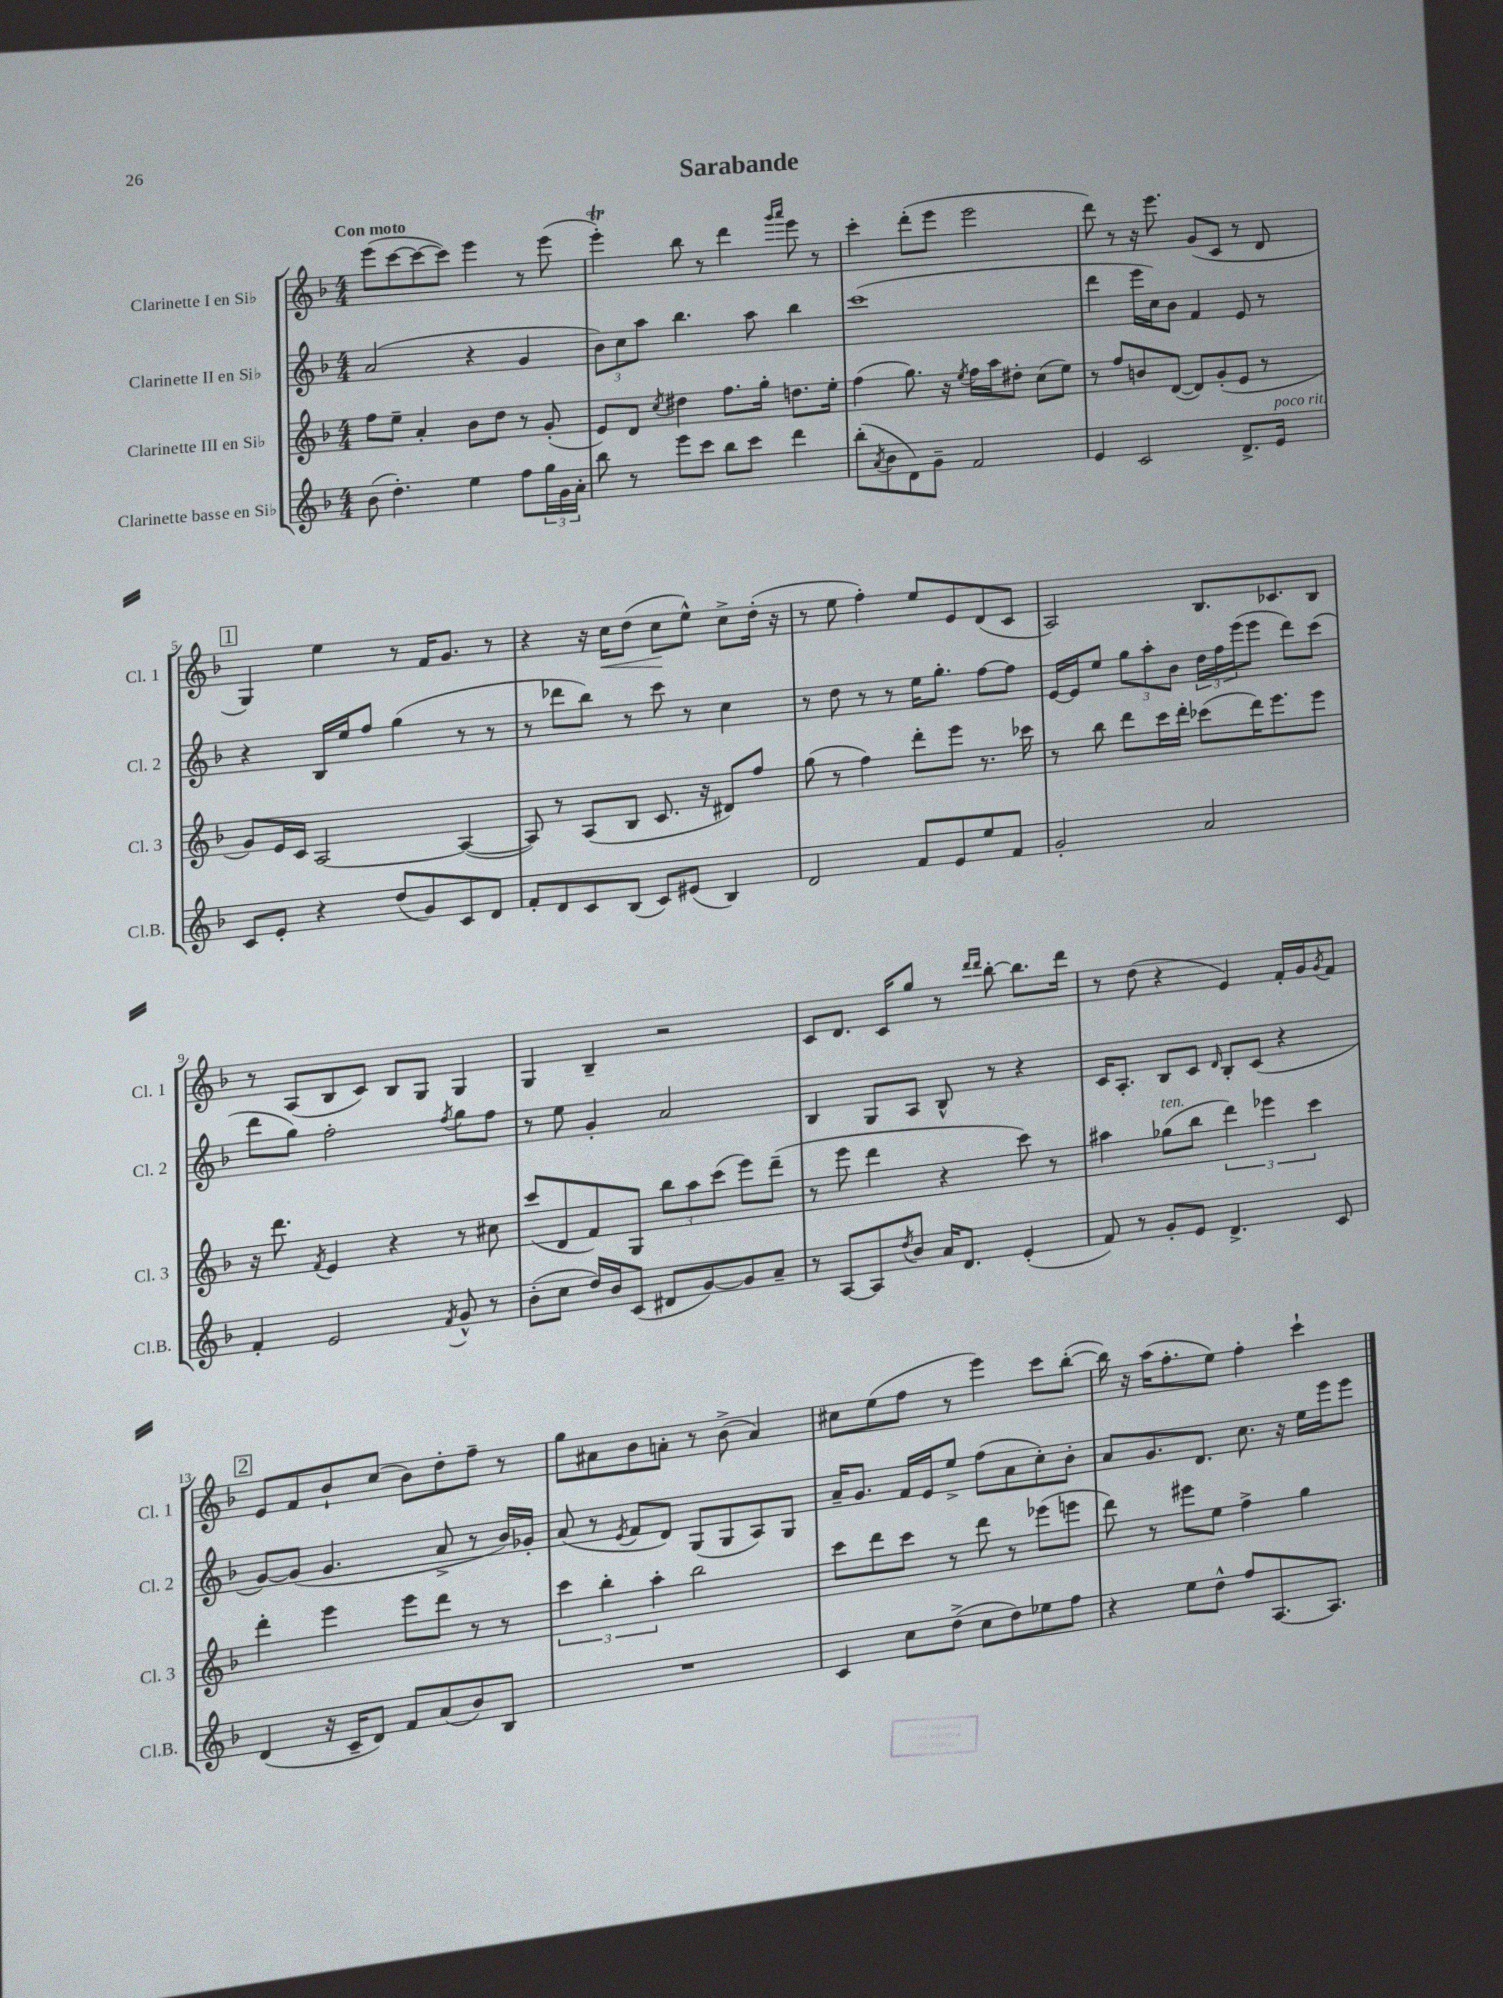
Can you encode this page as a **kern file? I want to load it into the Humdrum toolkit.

**kern	**kern	**kern	**kern	**dynam
*part4	*part3	*part2	*part1	*part1
*staff4	*staff3	*staff2	*staff1	*staff1
*I"Clarinette basse en Si♭	*I"Clarinette III en Si♭	*I"Clarinette II en Si♭	*I"Clarinette I en Si♭	*
*I'Cl.B.	*I'Cl. 3	*I'Cl. 2	*I'Cl. 1	*
*clefG2	*clefG2	*clefG2	*clefG2	*
*k[b-]	*k[b-]	*k[b-]	*k[b-]	*
*M4/4	*M4/4	*M4/4	*M4/4	*
=1	=1	=1	=1	=1
!	!	!	!LO:TX:a:B:t=Con moto	!
(8b-\	8ff\L	(2a/	(8eee\L	.
4.dd'\)	8ee~\J	.	[8ccc\	.
.	4a'/	.	8ccc\_	.
.	.	.	8ccc\J])	.
4ee\	8b-\L	4r	4eee\	.
.	8dd\J	.	.	.
8ff\L	8r	4g/	8r	.
24gg\L	(8g'/	.	(8eee\	.
24g\	.	.	.	.
24a'\JJ	.	.	.	.
=2	=2	=2	=2	=2
8bb-\	8e/L)	12b-\L)	4eeet'\)	.
.	.	12cc\	.	.
8r	8d/J	.	.	.
.	.	12aa\J	.	.
.	8qcc/	.	.	.
8eee\L	4dd#X\	4.bb-\	8bb-\	.
8ccc\J	.	.	8r	.
8bb-\L	8.ff\L	.	4ddd\	.
8ccc\J	.	8aa\	.	.
.	16gg'\Jk	.	.	.
.	.	.	16qqggg/LL	.
.	.	.	16qqaaa/JJ	.
4ddd\	8.ddn\L	4bb-\	8eee\	.
.	.	.	8r	.
.	16ee'\Jk	.	.	.
=3	=3	=3	=3	=3
(8bb-'\L	(4ff\	(1ccc	4ccc'\	.
8qa/	.	.	.	.
8b-\	.	.	.	.
8d\)	8.gg\)	.	(8ddd'\L	.
8g~\J	.	.	8eee\J	.
.	16r	.	.	.
.	8qee/	.	.	.
2f/	16ff\LL	.	2eee\	.
.	16aa\J	.	.	.
.	8dd#X'\J	.	.	.
.	(8cc\L	.	.	.
.	8ee\J)	.	.	.
=4	=4	=4	=4	=4
4e/	8r	4ddd\	8ddd\)	.
.	8ff/L	.	8r	.
2c/	8bn/	16eee\LL	16r	.
.	.	16cc\J)	8.eee\	.
.	([8d/J	8b-\J	.	.
.	8d/L])	4f/	(8g/L	.
.	(8g'/	.	8c/J	.
8.d^/L	8e/J	8e/	8r	.
.	8r	8r	8d/	.
!LO:TX:a:i:t=poco rit.	!	!	!	!
16e/Jk	.	.	.	.
!!LO:LB:g=z
!!LO:REH:place=s1:t=1
=5	=5	=5	=5	=5
8c/L	8g/L)	4r	4G/)	.
8e'/J	16e/L	.	.	.
.	16c/JJ	.	.	.
4r	[2A/	16B-/LL	4ee\	.
.	.	16ee/J	.	.
.	.	8ff/J	.	.
(8dd/L	.	(4gg\	8r	.
8g/)	.	.	16f/KL	.
.	.	.	8.g/J	.
8c/	(4A/_	8r	.	.
8d/J	.	8r	8r	.
=6	=6	=6	=6	=6
8f'/L	8A/])	8r	4r	.
8d/	8r	8ddd-X\L	.	.
8c/	(8A/L	8bb-\J)	16r	.
!	!	!	!	!LO:HP:b
.	.	.	16cc\KL	<
(8B-/J	8B-/J	8r	(8dd\J	.
8c/L)	8.c/	8ccc\	8cc\L	.
(8e#X/J	.	8r	8ee^^\J)	[
.	16r	.	.	.
4B-/)	8d#X/L)	4cc\	8cc^\L	.
.	8ff/J	.	(16dd'\Jk	.
.	.	.	16r	.
=7	=7	=7	=7	=7
2d/	(8gg\	8r	8r	.
.	8r	8dd\	8ee\	.
.	4ff\)	8r	4ff'\)	.
.	.	8r	.	.
8f/L	8ddd'\L	16ee\KL	8ee/L	.
.	.	8.gg'\J	.	.
8e/	8eee\J	.	8e/	.
8ee/	8.r	[8ff\L	(8d/	.
8f/J	.	8ff\J]	8c/J	.
.	16ccc-X\	.	.	.
=8	=8	=8	=8	=8
2g'/	8r	[16e/LL	2A/)	.
.	.	16e/J]	.	.
.	8bb-\	8ee/J	.	.
.	8ddd\L	12gg\L	.	.
.	.	12aa'\	.	.
.	16ccc\L	.	.	.
.	.	12b-\J	.	.
.	16ddd'\JJ	.	.	.
2a/	(8ccc-X\L	24dd\LL	8.B-/L	.
.	.	24ff\	.	.
.	.	(24eee\J	.	.
.	16ddd\K)	8eee\J	.	.
.	8.eee\	.	8.c-X/	.
.	.	8ddd\L)	.	.
.	8eee\J	(8ccc\J	8B-/J	.
!!LO:LB:g=z
=9	=9	=9	=9	=9
4f'/	16r	8ddd\L	8r	.
.	8.ddd\	.	.	.
.	.	8gg\J)	(8A/L	.
.	8qf/	.	.	.
2e/	4e/	2ff'\	8B-/	.
.	.	.	8c/J)	.
.	4r	.	8B-/L	.
.	.	.	8G/J	.
8qf/	.	8qff/	.	.
8g^^/	8r	8gg\L	4G/	.
8r	8cc#X\	8ff\J	.	.
=10	=10	=10	=10	=10
(8b-'\L	(8ccc/L	8r	4G/	.
8cc\J	8d/	8ee\	.	.
16dd/LL)	8f/)	4g'/	4B-~/	.
16b-/J	.	.	.	.
(8c/J	8G/J	.	.	.
8d#X/L	12bb-\L	2a/	2r	.
.	12aa\	.	.	.
[8g/)	.	.	.	.
.	(12ccc\J	.	.	.
8g/]	8eee\L)	.	.	.
8a~/J	(8ddd~\J	.	.	.
=11	=11	=11	=11	=11
8r	8r	4B-/	8c/L	.
[8A/L	8eee\	.	8.d/J	.
8A/]	4ddd\	8G/L	.	.
.	.	.	16c/KL	.
8qdd/	.	.	.	.
8b-/J	.	8A/J	8gg/J	.
16a/KL	4r	8B-^^/	8r	.
8.d/J	.	.	.	.
.	.	.	16qqddd/LL	.
.	.	.	16qqddd/JJ	.
.	.	8r	[8bb-'\	.
(4e'/	8ccc\)	4r	8.bb-\L]	.
.	8r	.	.	.
.	.	.	16ddd\Jk	.
=12	=12	=12	=12	=12
8f/)	4aa#X\	16c/KL	8r	.
.	.	8.A'/J	.	.
8r	.	.	(8dd\	.
!	!LO:TX:a:i:t=ten.	!	!	!
8g'/L	(8gg-X\L	8B-/L	4r	.
8e/J	8bb-\J	8c/J	.	.
.	.	16qqd/	.	.
4.d^/	6ddd\)	8B-'/L	4e/)	.
.	.	(8c/J	.	.
.	6eee-X\	.	.	.
.	.	4r	16f'/LL	.
.	.	.	16g/J	.
.	6ccc\	.	.	.
.	.	.	8qg/	.
8c/	.	.	8f/J	.
!!LO:LB:g=z
!!LO:REH:place=s1:t=2
=13	=13	=13	=13	=13
(4d/	4ddd'\	[8g/L)	8e/L	.
.	.	(8g/J]	8f/	.
16r	4eee\	4.g/	8b-`/	.
16c~/KL	.	.	.	.
8d/J)	.	.	(8cc/J	.
8f/L	8eee\L	.	8b-\L)	.
(8a/	8ddd\J	8a^/	8dd'\	.
8b-/)	8r	8r	8ff~\J	.
8B-/J	8r	16b-/LL)	8r	.
.	.	16g-X'/JJ	.	.
=14	=14	=14	=14	=14
1r	6ccc\	(8a/	8gg\L	.
.	.	8r	8a#X\	.
.	6bb-'\	.	.	.
.	.	8qe/	.	.
.	.	8f/L	8b-\	.
.	6aa'\	.	.	.
.	.	8d/J)	8an'\J	.
.	2bb-\	(8G/L	8r	.
.	.	8G/	(8b-^\	.
.	.	8A/)	4a/)	.
.	.	8G/J	.	.
=15	=15	=15	=15	=15
4c/	8ccc\L	16a~/KL	8cc#X\L	.
.	.	8.g/J	.	.
.	8ddd\	.	(8ee\	.
8cc\L	8ccc\J	16f/LL	8ff\J	.
.	.	16e/J	.	.
(8dd^\J	8r	8ee^/J	8r	.
8cc\L	8ddd\	(8ff\L	4eee\)	.
8dd\)	8r	8a\	.	.
8ee-X\	(8eee-X\L	8cc'\)	8ccc\L	.
8ff\J	8eeen\J	8b-'\J	([8bb-'\J	.
=16	=16	=16	=16	=16
4r	8ddd\)	8a/L	16bb-\])	.
.	.	.	16r	.
.	8r	8.g/	(16aa\KL	.
.	.	.	8.ff'\	.
8ee\L	8eee#X\L	.	.	.
.	.	8.d/J	.	.
8dd^^\J	8ee\J	.	8ee\J)	.
8ff/L	4ff^\	8.cc\	4ff'\	.
[8.A/	.	.	.	.
.	.	16r	.	.
.	4gg\	16ee\LL	4ccc`\	.
8.A/J]	.	16eee\J	.	.
.	.	8eee\J	.	.
==	==	==	==	==
*-	*-	*-	*-	*-
